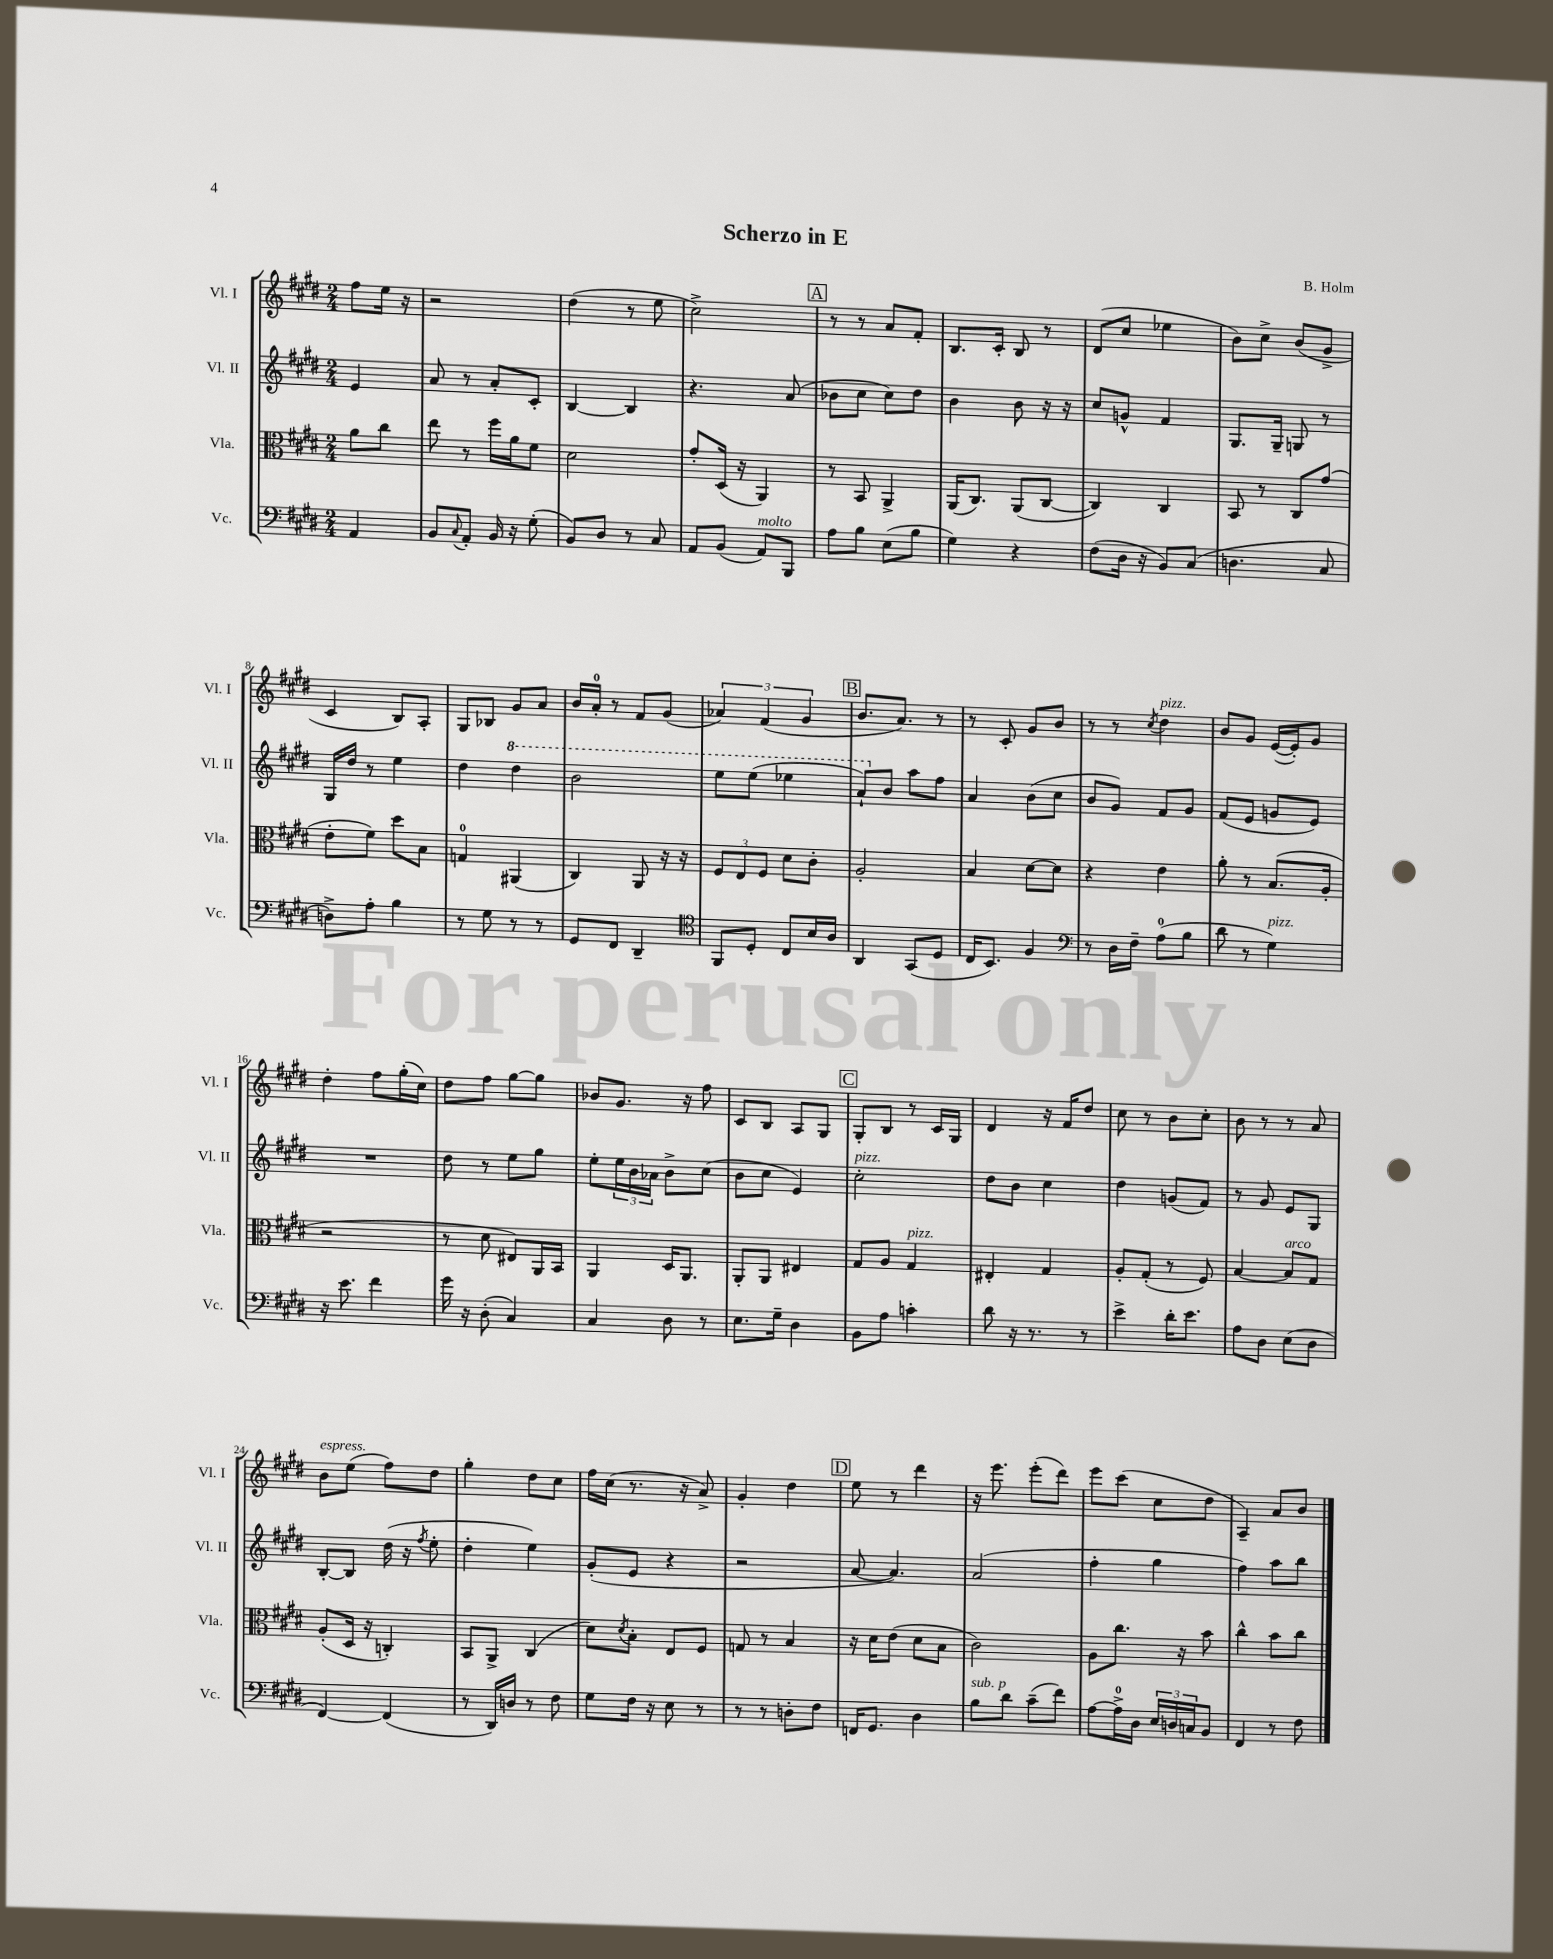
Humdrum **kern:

**kern	**kern	**kern	**kern
*part4	*part3	*part2	*part1
*staff4	*staff3	*staff2	*staff1
*I"Vc.	*I"Vla.	*I"Vl. II	*I"Vl. I
*I'Vc.	*I'Vla.	*I'Vl. II	*I'Vl. I
*clefF4	*clefC3	*clefG2	*clefG2
*k[f#c#g#d#]	*k[f#c#g#d#]	*k[f#c#g#d#]	*k[f#c#g#d#]
*M2/4	*M2/4	*M2/4	*M2/4
=	=	=	=
4AA/	8a\L	4e/	8ff#\L
.	8cc#\J	.	16ee\Jk
.	.	.	16r
=1	=1	=1	=1
8BB/L	8ee\	8a/	2r
8qqC#/	.	.	.
8AA'/J	8r	8r	.
16BB/	16ff#\LL	8a'/L	.
16r	16a\J	.	.
(8G#'\	8f#\J	8c#'/J	.
=2	=2	=2	=2
8BB/L)	2d#\	[4B/	(4dd#\
8D#/J	.	.	.
8r	.	4B/]	8r
8C#/	.	.	8ee\
=3	=3	=3	=3
8AA/L	8g#'/L	4.r	2cc#^\)
(8BB/J	(16D#/Jk	.	.
.	16r	.	.
!LO:TX:a:i:t=molto	!	!	!
8AA/L)	4AA/)	.	.
8BBB/J	.	(8a/	.
!!LO:REH:place=s1:t=A
=4	=4	=4	=4
8A\L	8r	8b-X\L	8r
8B\J	8BB/	8cc#\J	8r
(8E\L	4AA^/	8cc#\L)	8a/L
8B\J	.	8dd#\J	8f#'/J
=5	=5	=5	=5
4G#\)	(16AA/KL	4b\	8.B/L
.	8.C#/J)	.	.
.	.	.	16c#'/Jk
4r	(8AA/L	8b\	8B/
.	[8C#/J	16r	8r
.	.	16r	.
=6	=6	=6	=6
(8F#\L	4C#/])	8cc#/L	(8d#/L
16D#\Jk	.	8gn^^/J	8cc#/J
16r	.	.	.
8BB/L)	4C#/	4f#/	4ee-X\
(8C#/J	.	.	.
=7	=7	=7	=7
4.Dn\	8BB/	8.G#/L	8b\L)
.	8r	.	8cc#^\J
.	.	16G#~/Jk	.
.	8C#/L	8Gn/	(8b/L
8C#/	(8g#/J	8r	8g#^/J
!!LO:LB:g=z
=8	=8	=8	=8
8Dn^\L)	8e'\L	16G#/LL	4c#/
.	.	16dd#/JJ	.
8A'\J	8f#\J)	8r	.
4B\	8dd#\L	4ee\	8B/L)
.	8B\J	.	8A'/J
=9	=9	=9	=9
8r	4Gn/	4dd#\	8G#/L
8G#\	.	.	8B-X/J
*	*	*8va	*
8r	(4AA#X/	4ddd#\	8g#/L
8r	.	.	8a/J
=10	=10	=10	=10
8GG#/L	4C#/)	2bb\	16b/LL
.	.	.	16a'/JJ
8FF#/J	.	.	8r
4DD#~/	8AA/	.	8f#/L
.	16r	.	(8g#/J
.	16r	.	.
=11	=11	=11	=11
*clefC4	*	*	*
8FF#/L	12F#/L	8eee\L	6a-X/)
.	12E/	.	.
8D#'/J	.	(8eee\J	.
.	12F#/J	.	(6f#/
8C#/L	8d#\L	4eee-X\	.
.	.	.	6g#/
16B/L	8c#'\J	.	.
16A/JJ	.	.	.
!!LO:REH:place=s1:t=B
=12	=12	=12	=12
4AA/	2A'/	8aa`/L)	8.b/L
*	*	*X8va	*
.	.	8b/J	.
.	.	.	8.a/J)
(8GG#/L	.	8aa\L	.
8D#/J	.	8ff#\J	8r
=13	=13	=13	=13
16C#/KL	4B/	4a/	8r
8.BB/J)	.	.	.
.	.	.	8c#'/
4F#/	[8d#\L	(8b\L	8g#/L
.	8d#\J]	8cc#\J	8b/J
=14	=14	=14	=14
*clefF4	*	*	*
8r	4r	8b/L	8r
16D#\LL	.	8g#/J)	8r
16F#~\JJ	.	.	.
.	.	.	8qcc#/
!	!	!	!LO:TX:a:i:t=pizz.
(8A\L	4e\	8f#/L	4dd#\
8B\J	.	8g#/J	.
=15	=15	=15	=15
8d#\	8a'\	(8f#/L	8b/L
8r	8r	8e/J	8g#/J
!LO:TX:a:i:t=pizz.	!	!	!
4G#\)	(8.B/L	8gn/L	([16e/LL
.	.	.	16e'/J])
.	.	8e/J)	8g#/J
.	16A'/Jk	.	.
!!LO:LB:g=z
=16	=16	=16	=16
16r	2r	2r	4dd#'\
8.e\	.	.	.
4f#\	.	.	8ff#\L
.	.	.	(16gg#'\L
.	.	.	16cc#\JJ)
=17	=17	=17	=17
16g#\	8r	8dd#\	8dd#\L
16r	.	.	.
(8D#'\	8d#\	8r	8ff#\J
4C#/)	8E#X/L)	8ee\L	[8gg#\L
.	16AA/L	8gg#\J	8gg#\J]
.	16BB/JJ	.	.
=18	=18	=18	=18
4C#/	4AA/	8ee'\L	8b-X/L
.	.	24ee\L	8.g#/J
.	.	24b\	.
.	.	24a-X\JJ	.
8D#\	16D#/KL	8b^\L	.
.	8.AA/J	.	16r
8r	.	(8cc#\J	8ff#\
=19	=19	=19	=19
8.E\L	8AA'/L	8b\L	8c#/L
.	8AA/J	8cc#\J	8B/J
16G#~\Jk	.	.	.
4D#\	4E#X/	4e/)	8A/L
.	.	.	8G#/J
!!LO:REH:place=s1:t=C
=20	=20	=20	=20
!	!	!LO:TX:a:i:t=pizz.	!
8BB\L	8G#/L	2cc#'\	8G#'/L
8A\J	8A/J	.	8B/J
!	!LO:TX:a:i:t=pizz.	!	!
4cn'\	4G#/	.	8r
.	.	.	16c#/LL
.	.	.	16G#/JJ
=21	=21	=21	=21
8d#\	4E#X'/	8dd#\L	4d#/
16r	.	8b\J	.
8.r	.	.	.
.	4G#/	4cc#\	16r
.	.	.	16f#/KL
8r	.	.	8dd#/J
=22	=22	=22	=22
4e^\	8A'/L	4dd#\	8cc#\
.	(8G#'/J	.	8r
16d#'\KL	8r	(8gn/L	8b\L
8.e\J	.	.	.
.	8F#/)	8f#/J)	8cc#'\J
=23	=23	=23	=23
8A\L	[4B/	8r	8b\
8D#\J	.	8g#/	8r
!	!LO:TX:a:i:t=arco	!	!
(8E\L	8B/L]	8e/L	8r
8D#\J	8G#/J	8G#/J	8a/
!!LO:LB:g=z
=24	=24	=24	=24
!	!	!	!LO:TX:a:i:t=espress.
[4FF#/)	(8A'/L	[8B'/L	8b\L
.	16D#/Jk	8B/J]	(8ee\J
.	16r	.	.
(4FF#/]	4Cn'/)	(16dd#\	8ff#\L)
.	.	16r	.
.	.	8qff#/	.
.	.	8ee'\	8dd#\J
=25	=25	=25	=25
8r	8BB/L	4dd#'\	4gg#'\
16DD#/LL)	8AA^/J	.	.
16Dn/JJ	.	.	.
8r	(4C#/	4ee\)	8dd#\L
8F#\	.	.	8cc#\J
=26	=26	=26	=26
8G#\L	8d#\L)	(8g#'/L	16ff#\LL
.	.	.	(16cc#\JJ
.	8qd#/	.	.
16F#\Jk	8B'\J	8e/J	8.r
16r	.	.	.
8E\	8E/L	4r	.
.	.	.	16r
8r	8F#/J	.	8a^/)
=27	=27	=27	=27
8r	8Gn/	2r	4g#'/
8r	8r	.	.
8Dn'\L	4B/	.	4dd#\
8F#\J	.	.	.
!!LO:REH:place=s1:t=D
=28	=28	=28	=28
16FFn/KL	16r	[8a/	8ee\
8.GG#/J	16d#\KL	.	.
.	(8e\J	4.a/])	8r
4D#\	8d#\L	.	4ddd#\
.	8B\J	.	.
=29	=29	=29	=29
!LO:TX:a:i:t=sub. p	!	!	!
8B\L	2c#\)	(2a/	16r
.	.	.	8.eee\
8d#\J	.	.	.
(8c#~\L	.	.	(8eee'\L
8f#\J)	.	.	8ddd#\J)
=30	=30	=30	=30
[8A\L	8A\L	4ff#'\	8eee\L
16A^\L]	8.cc#\J	.	(8ccc#\J
16D#\JJ	.	.	.
24E/LL	.	4gg#\	8cc#\L
24Dn/	.	.	.
.	16r	.	.
24Cn/J	.	.	.
8BB/J	8b\	.	8dd#\J
=31	=31	=31	=31
4FF#/	4cc#^^\	4ff#\)	4A~/)
8r	8b\L	8aa\L	8a/L
8F#\	8cc#\J	8bb\J	8b/J
==	==	==	==
*-	*-	*-	*-
